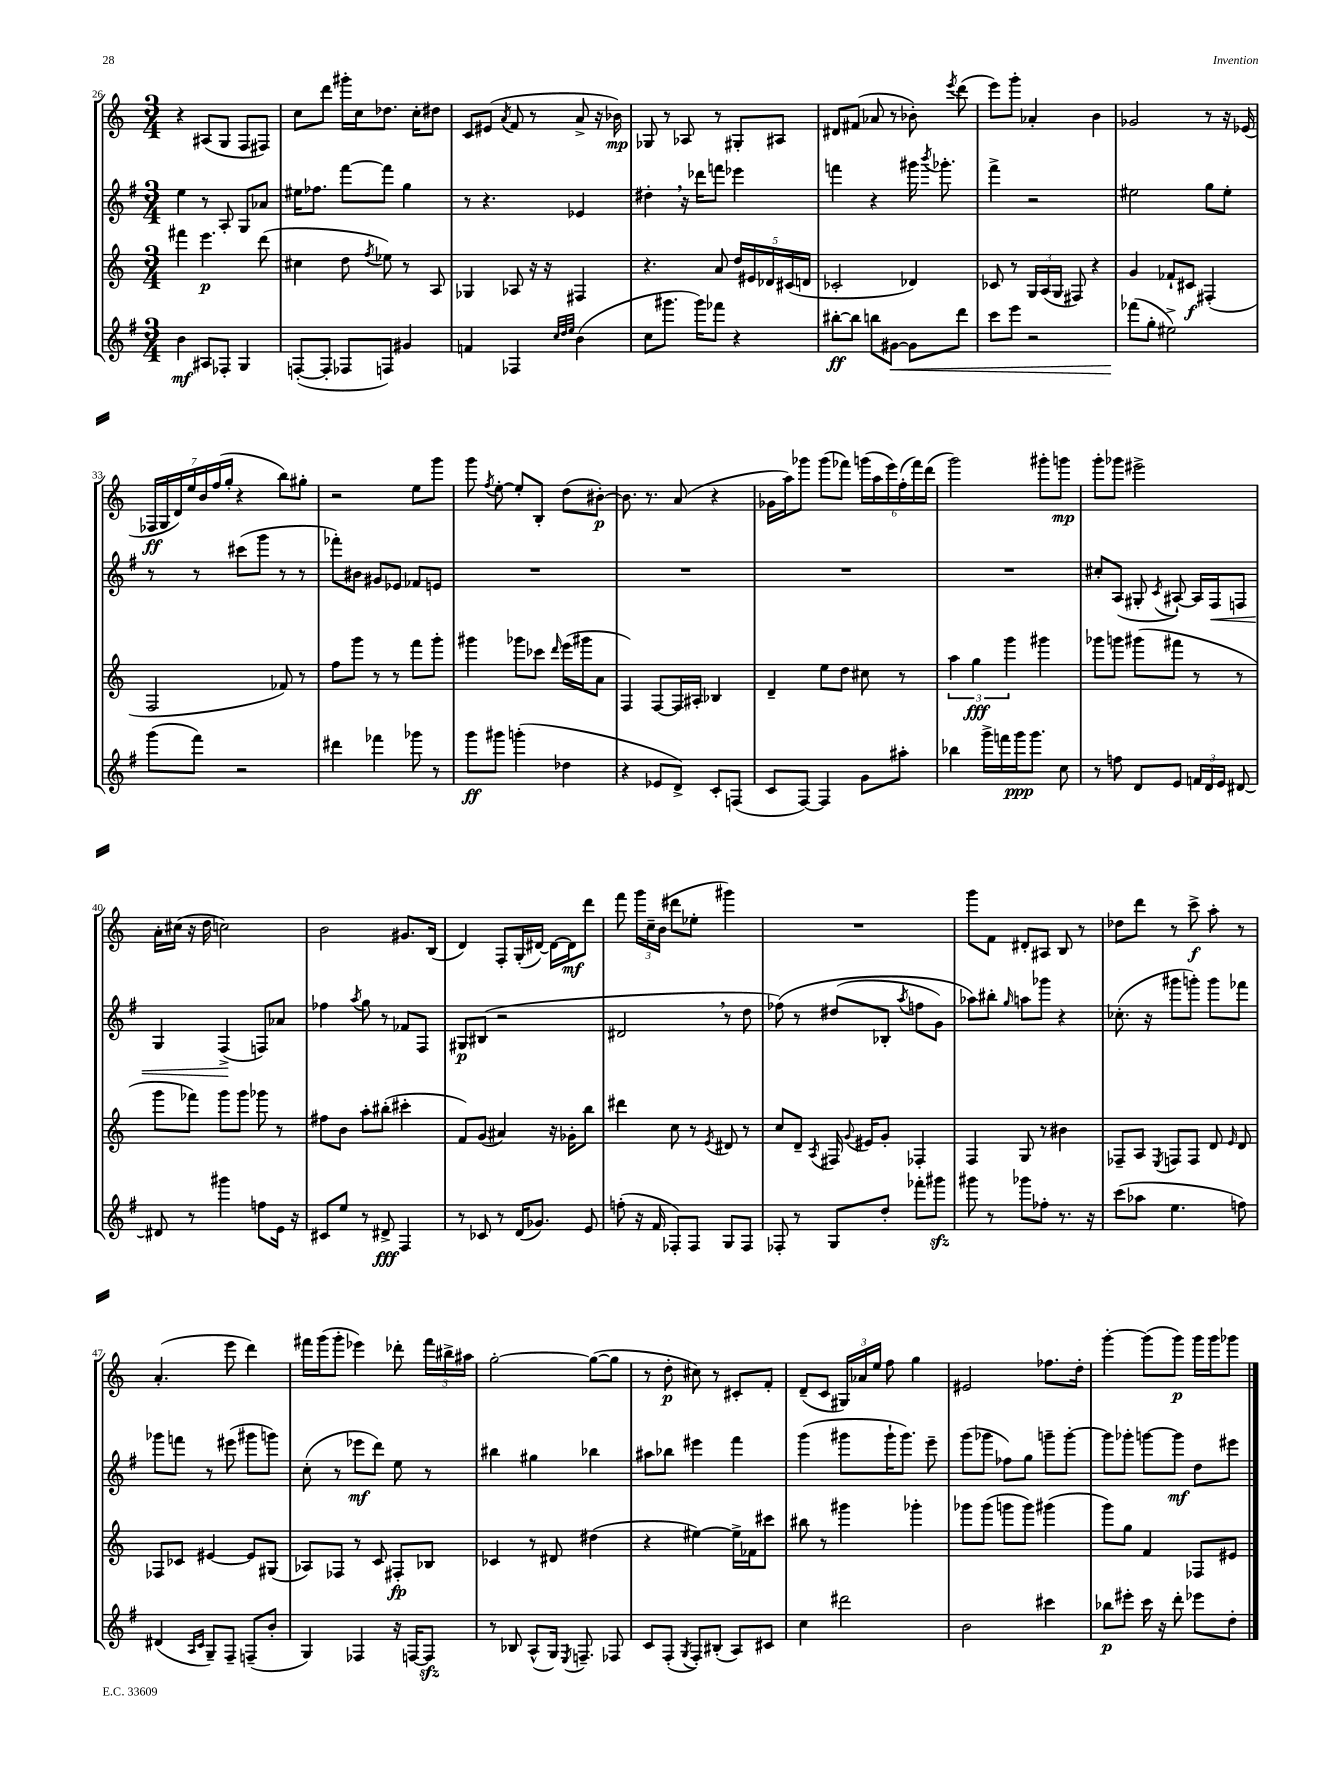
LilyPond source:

<<
\new StaffGroup <<
\new Staff = "s0" {
    \clef treble \key c \major \numericTimeSignature \time 3/4
    \autoBeamOff r4 ais8[( g8] f8[ fis8]) |
    c''8[ d'''8] gis'''16[-. c''16 des''8.] c''16[-. dis''8] |
    c'8[ eis'8]( \acciaccatura { a'8 } f'8 r8 a'8-> r16 bes'16\mp) |
    ges8 r8 aes8 r8 gis8[-. ais8] |
    dis'8[ fis'8]( aes'8 r8 bes'8-.) \acciaccatura { e'''8 } d'''8( |
    e'''8[) g'''8]-. aes'4-. b'4 |
    ges'2 r8 r16 ees'16( |
    \tuplet 7/4 { fes16[\ff g16 d'16) e''16 b'16 f''16( g''16]-. } r4 b''8[) gis''8]-. |
    r2 e''8[ g'''8] |
    g'''8 \acciaccatura { f''8 } e''8~-. e''8[-. b8]-. d''8[( bis'8]~-.\p) |
    bis'8. r8. a'8( r4 |
    ges'16[ a''16) ges'''8] ges'''8[( fes'''8]) \tuplet 6/4 { g'''16[( a''16 e'''16) f''16-.( fes'''16) d'''16]( } |
    g'''2) gis'''8[-. g'''8]\mp |
    g'''8[-. ges'''8] eis'''2-> |
    a'16[-. cis''16]( r16 d''16 c''2) |
    b'2 gis'8.[ b16]( |
    d'4) f8[-. g16-.( dis'16]~) dis'16[~ dis'16\mf d'''8] |
    f'''8 \tuplet 3/2 { g'''16[ c''16-- b'16]( } dis'''8[ ees''8]-. gis'''4) |
    R2. |
    g'''8[ f'8] dis'8[-. ais8] b8 r8 |
    des''8[ d'''8] r8 c'''8->\f a''8-. r8 |
    a'4.-.( e'''8 d'''4) |
    fis'''16[ g'''16( g'''8]-. ees'''4) des'''8-. \tuplet 3/2 { fis'''16[ bis''16-> ais''16] } |
    g''2~-. g''8[~( g''8] |
    r8 d''8-.\p cis''8) r8 cis'8[-. f'8]-. |
    d'8[--( c'8] \tuplet 3/2 { gis16[) aes'16 e''16] } f''8 g''4 |
    eis'2 fes''8.[ d''16]-. |
    g'''4~-. g'''8[( g'''8]\p) g'''16[ g'''16 ges'''8] \bar "|." |
}
\new Staff = "s1" {
    \clef treble \key g \major \numericTimeSignature \time 3/4
    \autoBeamOff e''4 r8 a8-. g8[ aes'8] |
    eis''16[ fes''8.] fis'''8[~ fis'''8] g''4 |
    r8 r4. ees'4 |
    dis''4-. \breathe r16 des'''16[ f'''8] ees'''4 |
    f'''4 r4 gis'''16 \acciaccatura { b'''8 } ges'''8.-. |
    fis'''4-> r2 |
    eis''2 g''8[ eis''8]-. |
    r8 r8 cis'''8[( g'''8] r8 r8 |
    fes'''8[-.) bis'8] gis'8[ ees'8] fes'8[ e'8] |
    R2. |
    R2. |
    R2. |
    R2. |
    cis''8[-. a8]( gis8-. \acciaccatura { c'8 } ais8~-!) ais16[ fis16\< f8] |
    g4 fis4->\!( f8[) aes'8] |
    fes''4 \acciaccatura { a''8 } g''8 r8 fes'8[ fis8] |
    gis8[\p bis8]( r2 |
    dis'2 \breathe r8 d''8 |
    fes''8)\( r8 dis''8[( bes8]-. \acciaccatura { a''8 } f''8[ g'8]) |
    aes''8[\) bis''8]-. \grace { g''16 } a''8[ ges'''8] r4 |
    ces''8.-.( r16 gis'''8[ g'''8]-.) g'''8[ fes'''8] |
    ges'''8[ f'''8] r8 eis'''8( gis'''8[ g'''8]) |
    c''8-.( r8 ees'''8[\mf d'''8]) e''8 r8 |
    bis''4 gis''4 bes''4 |
    ais''8[ bes''8] eis'''4 fis'''4 |
    g'''4( gis'''8[ gis'''16-! gis'''8.]) e'''8-- |
    g'''8[( ges'''8] fes''8[) g''8] g'''8[-- g'''8]~-. |
    g'''8[ ges'''8]-. g'''8[~ g'''8]\mf d''8[ eis'''8] \bar "|." |
}
\new Staff = "s2" {
    \clef treble \key c \major \numericTimeSignature \time 3/4
    \autoBeamOff fis'''4 e'''4.\p d'''8( |
    cis''4 d''8 \acciaccatura { f''8 } ees''8) r8 a8 |
    ges4 aes8 r16 r16 fis4 |
    r4. a'8 \tuplet 5/4 { d''16[ eis'16 des'16 cis'16( d'16] } |
    ces'2-. des'4) |
    ces'8 r8 \tuplet 3/2 { g16[ a16( g16] } fis8) r4 |
    g'4 fes'8[-! cis'8]\f fis4-.( |
    f2 fes'8) r8 |
    f''8[ g'''8] r8 r8 f'''8[ g'''8]-. |
    gis'''4 ges'''8[ ces'''8] \grace { d'''16 } e'''16[( gis'''16 a'8] |
    f4) f8[~ f16 ais16]-. bes4 |
    d'4-- e''8[ d''8] cis''8 r8 |
    \tuplet 3/2 { a''4 g''4\fff g'''4 } gis'''4 |
    ges'''8[ g'''8] gis'''8[( fis'''8] r8 r8 |
    g'''8[ fes'''8]) g'''8[ g'''8] ges'''8 r8 |
    fis''8[ b'8] a''8[-. bis''8]-.( cis'''4-. |
    f'8[) g'8]( ais'4) r16 ges'16[-. b''8] |
    dis'''4 c''8 r8 \acciaccatura { e'8 } dis'8 r8 |
    c''8[ d'8]-- \acciaccatura { a8 } fis16 \appoggiatura { g'8 } eis'16[ g'8]-. fes4-. |
    f4 g8 r8 bis'4 |
    fes8[-- a8] \acciaccatura { e8 } f8[ f8] d'8 \grace { e'16 } d'8 |
    fes8[ ces'8] eis'4~ eis'8[ gis8]( |
    aes8[) fes8] r8 c'8 fis8[-.\fp bes8] |
    ces'4 r8 dis'8 dis''4( |
    r4 eis''4~) eis''16[-> fes'16 cis'''8] |
    bis''8 r8 gis'''4 ges'''4-. |
    ges'''8[ ges'''8]( g'''8[ g'''8]) gis'''4( |
    g'''8[) g''8] f'4 fes8[ eis'8] \bar "|." |
}
\new Staff = "s3" {
    \clef treble \key g \major \numericTimeSignature \time 3/4
    \autoBeamOff b'4\mf ais8[ fes8]-. g4 |
    f8[~-.( f8]-. fes8[ f8]) gis'4 |
    f'4 fes4 \grace { c''32[ d''32 e''32] } b'4( |
    c''8[ gis'''8.] gis'''16[) fes'''8] r4 |
    bis''8[~-.\ff bis''8] b''8[ gis'8]~\< gis'8[ d'''8] |
    c'''8[ e'''8] r2 |
    fes'''8[\!( g''8]-. eis''2->) |
    g'''8[( fis'''8]) r2 |
    dis'''4 fes'''4 ges'''8 r8 |
    g'''8[\ff gis'''8] g'''4-.( des''4 |
    r4 ees'8[ d'8]->) c'8[-. f8]( |
    c'8[ fis8]~) fis4 g'8[ ais''8]-. |
    bes''4 g'''16[-> f'''16 g'''16\ppp g'''8.] c''8 |
    r8 f''8 d'8[ e'8] \tuplet 3/2 { f'16[ d'16 e'16] } dis'8~ |
    dis'8 r8 gis'''4 f''8[ e'16] r16 |
    cis'8[ e''8] r8 dis'8->\fff fis4 |
    r8 ces'8 r8 d'16[( ges'8.]) e'8 |
    f''8-.( r16 fis'16 fes8[-.) fes8] g8[ fes8] |
    fes8-. r8 g8[ d''8]-. fes'''8[-. gis'''8]\sfz |
    gis'''8 r8 ges'''8[ fes''8]-. r8. r16 |
    c'''8[( aes''8] e''4. f''8) |
    dis'4( \grace { a16[ c'16] } g8[--) fis8]-- f8[--( b'8]-. |
    g4) fes4 r16 f16[~ f8]\sfz |
    r8 bes8 a8[-^( g16]) \acciaccatura { e8 } f8.-- fes8 |
    c'8[ fis8]-.( \acciaccatura { g8 } fis8[-.) bis8]-.( a8[) cis'8] |
    c''4 dis'''2 |
    b'2 cis'''4 |
    bes''8[\p eis'''8]-. c'''16 r16 d'''8-. ees'''8[ d''8]-. \bar "|." |
}
>>
>>
\layout { \context { \Score currentBarNumber = #26 } }
